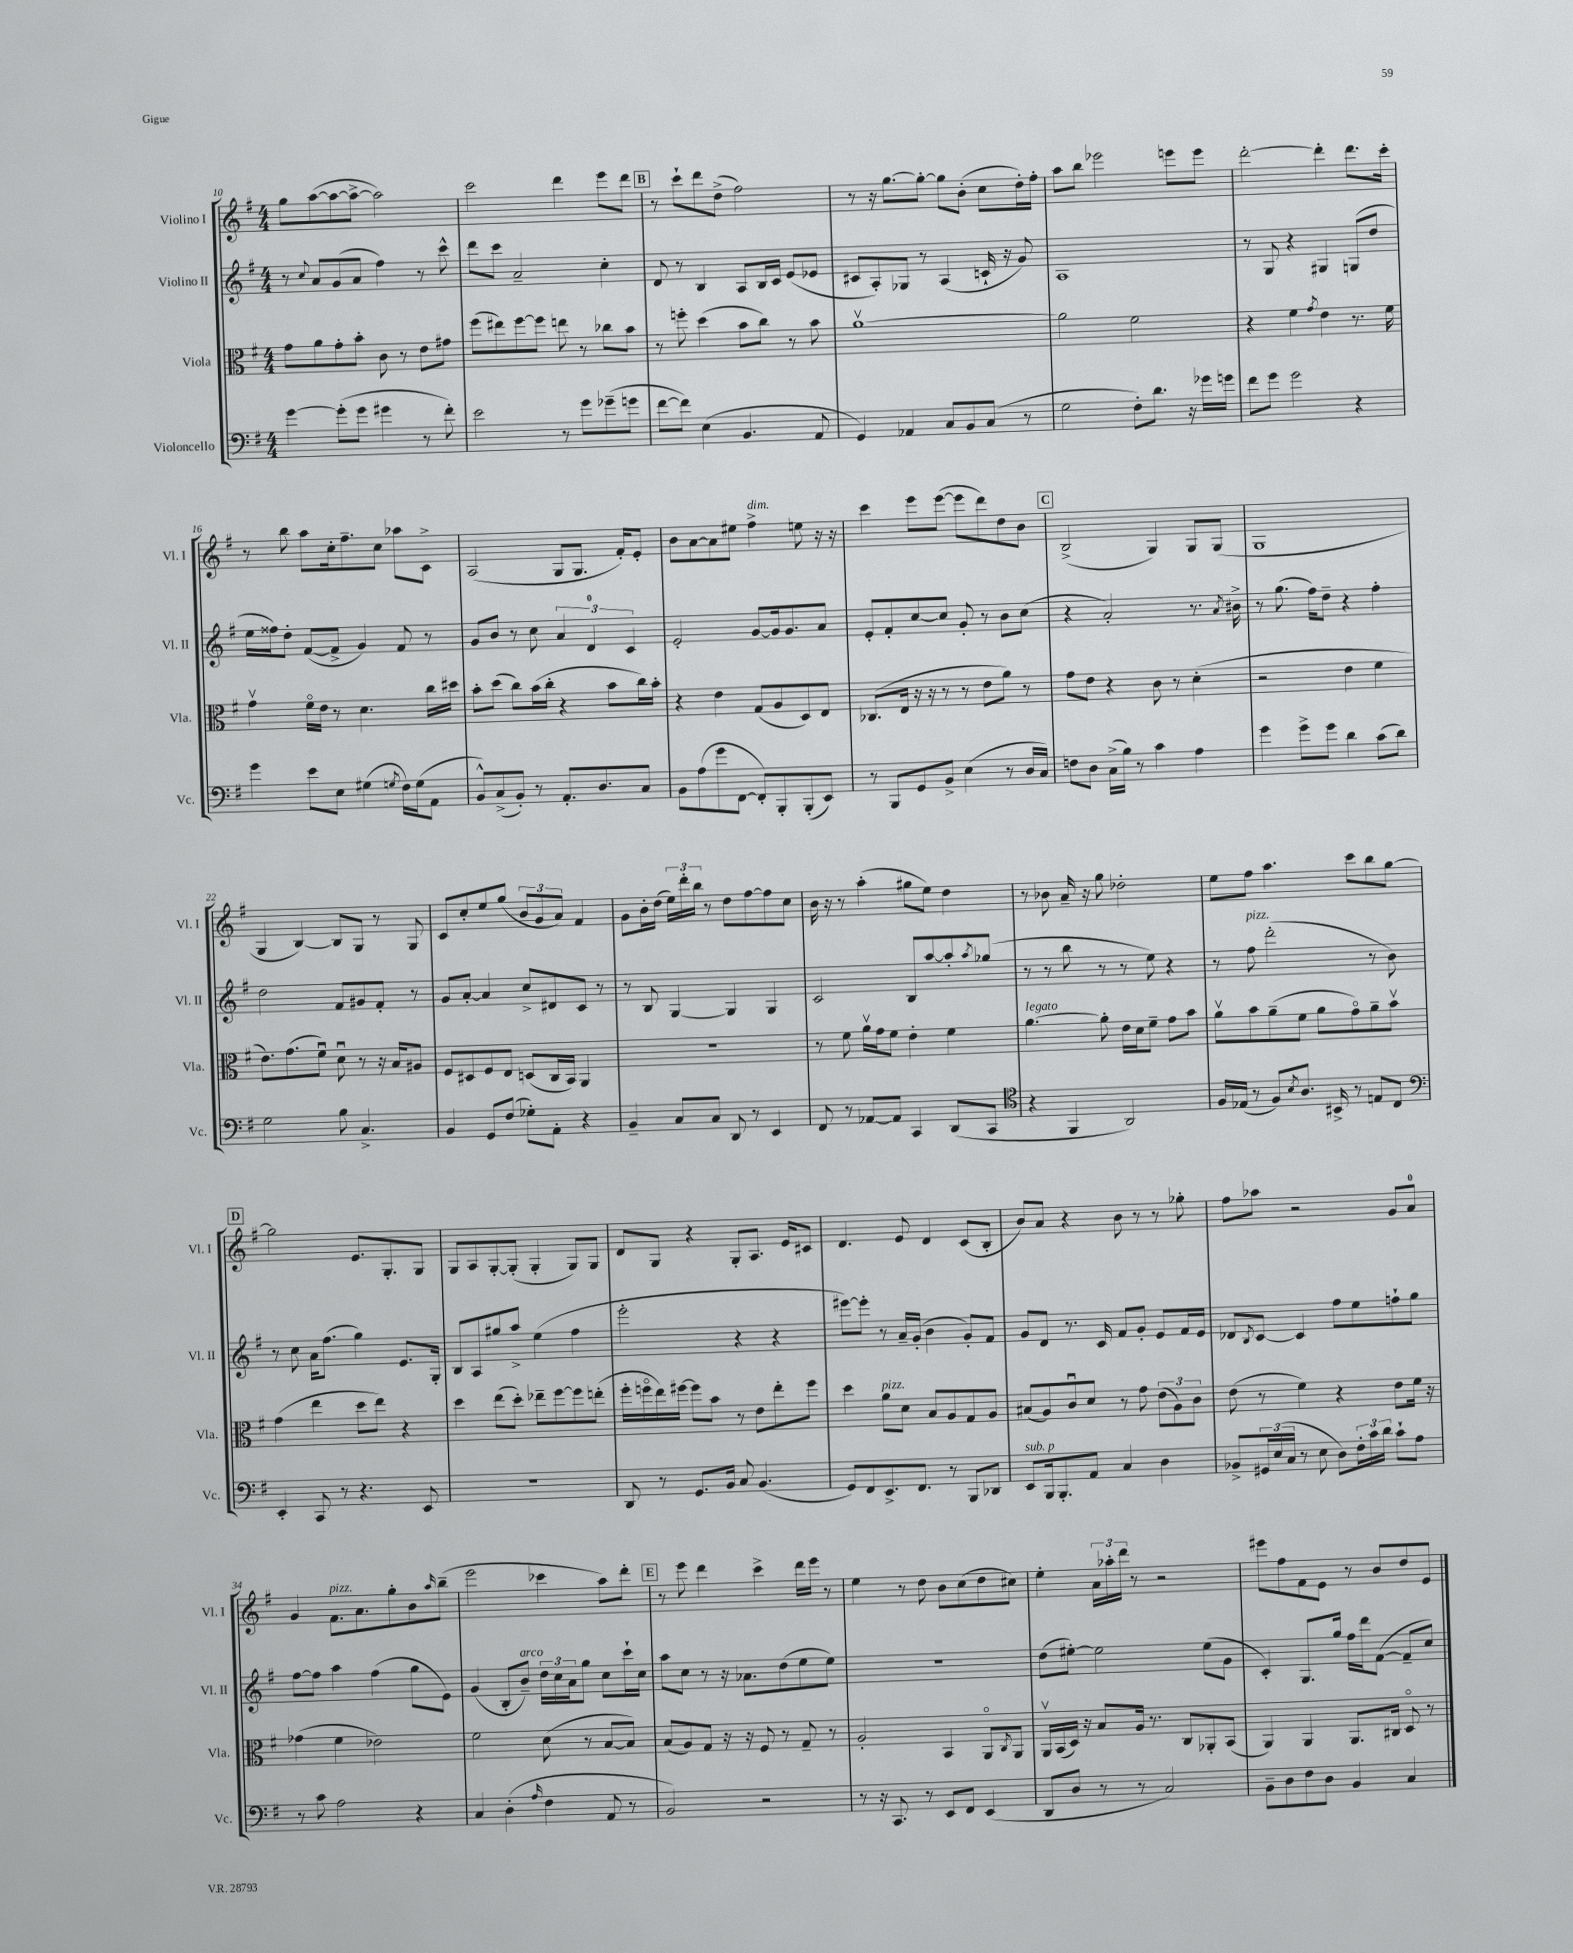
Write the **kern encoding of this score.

**kern	**kern	**kern	**kern
*staff4	*staff3	*staff2	*staff1
*clefF4	*clefC3	*clefG2	*clefG2
*k[f#]	*k[f#]	*k[f#]	*k[f#]
*M4/4	*M4/4	*M4/4	*M4/4
[4g	8g	8r	8gg
.	.	8qqcc	.
.	8a	8a	([8aa
(8g']	8g'	(8g	8aa_
8g	8b'	8a	8aa^_
4g#	8c	4ff#)	2aa])
.	8r	.	.
8r	8e	8r	.
8f#')	8g#	8ccc^^	.
=	=	=	=
2e	(8ff#	8ddd	2ccc
.	8ee#)	8ccc	.
.	[8ff#	2a~	.
.	8ff#]	.	.
8r	8ee	.	4ddd
8g	8r	.	.
(8g-~	8cc-	4cc'	8eee
8g	8b	.	8ddd
=	=	=	=
[8f#	8r	8d	8r
8f#])	8ff'	8r	8ccc`
(4E	(4dd	4B	8ddd
.	.	.	(8dd^
4.BB	8b	8A	2ff#)
.	8cc)	16B	.
.	.	16c	.
.	8r	(8e	.
8AA	8b	8e-	.
=	=	=	=
4GG)	[1av	8c#	8r
.	.	8A')	16r
.	.	.	[8.gg
4AA-	.	8G-	.
.	.	8r	8gg'_
8C	.	(4A	8gg]
8BB	.	.	(8b'
(8C	.	16c`	8cc
.	.	16r	.
8r	.	8g)	16dd')
.	.	.	16ff#'
=	=	=	=
2G	2a]	1A	8aa
.	.	.	8bb
.	.	.	2eee-
8F#')	2f#	.	.
8.d	.	.	.
.	.	.	8eee
16r	.	.	.
16g-	.	.	8eee
16g	.	.	.
=	=	=	=
8f#	4r	8r	[2ddd'
8g	.	8G	.
2g	4f#	4r	.
.	8qg	.	.
.	4e	4G#	4ddd']
4r	8.r	(8G	8.ddd
.	.	8dd	.
.	16f#	.	16ccc'
=	=	=	=
4g	4gv	16ee	8r
.	.	16ff##)	.
.	.	8dd'	8bb
8e	16f#o	([8f#	8aa
.	16e	.	.
8E	8r	8f#^]	16cc'
.	.	.	8.ff#~
(4G#	4.d	4g)	.
.	.	.	8cc
8qG	.	.	.
16F#)	.	8f#	8aa-
(16G	.	.	.
8AA	16cc	8r	8c^
.	16dd#	.	.
=	=	=	=
8BB^^)	8b'	8g	(2A
(8C^	(8dd	8b	.
8BB')	8cc)	8r	.
8r	(16b	8cc	.
.	16cc'	.	.
8.AA'	4r	6a	8G
.	.	.	8.G
.	.	6d	.
8.D	.	.	.
.	8b	.	.
.	.	.	16f#')
.	.	6c	.
8C	16cc)	.	8e'
.	16b'	.	.
=	=	=	=
8BB	4r	2e'	8b
(8A	.	.	[8a
8g	4e	.	8a]
[8FF#	.	.	8ee#
8FF#'])	(8G	[8g	4ff#^
8BBB'	8A	16g]	.
.	.	8.g	.
(8BBB'	8D)	.	8ee
8EE)	8E	8a	16r
.	.	.	16r
=	=	=	=
8r	(8.C-	8e'	4ccc
8BBB	.	8f#'	.
.	16E	.	.
8GG	16r	[8cc	8eee
.	16r	.	.
8BB^	8r	8cc]	([8eee
(4E	8r	8g'	8eee]
.	8e	8r	8ddd)
8r	8a)	8b	8dd
16D	8r	(8cc	8b
16C)	.	.	.
=	=	=	=
8F	8g	4r	(2B^
8D	8e	.	.
(16C^	4r	2a')	.
16B)	.	.	.
8r	.	.	.
4c	8c	.	4G)
.	8r	.	.
4A	(4d'	8.r	8G
.	.	.	(8G
.	.	8qa	.
.	.	16b#^	.
=	=	=	=
4g	2r	8r	1G
.	.	(8.gg	.
8g^	.	.	.
.	.	16ff#)	.
8g	.	8dd~	.
4d	4e	4r	.
(8c	4f#	4ff#'	.
8d)	.	.	.
=	=	=	=
2G	8.e)	2dd	4G
.	(8.g	.	.
.	.	.	[4B)
.	8f#u)	.	.
8B	8du	8f#	8B]
4.C^	8r	8g#	8G
.	16r	8f#'	8r
.	16B	.	.
.	8A#	8r	8G
=	=	=	=
4BB	8F#	8g	8c
.	8D#	[8a'	8cc'
8GG	8F#	4a]	8ee
(8F#	8E	.	(8gg
8G-')	(8D	8cc^	12b
.	.	.	12g
8AA'	16C	8d#	.
.	.	.	12a)
.	16BB)	.	.
4r	4AA	8c	4f#
.	.	8r	.
=	=	=	=
4BB~	1r	8r	8g
.	.	8B	16b'
.	.	.	(16dd
8C	.	[4G	24ee)
.	.	.	24ddd'
.	.	.	24bb
8C	.	.	8r
8DD	.	4G]	8dd
8r	.	.	[8ff#
4EE	.	4G	8ff#]
.	.	.	8cc
=	=	=	=
8FF#	8r	2c	16b
.	.	.	16r
8r	8f#	.	8r
[8AA-	16av	.	(4aa'
.	16g	.	.
8AA-]	8f#	.	.
4CC	4e'	8B	8gg#
.	.	[8aa	8ee)
(8DD	4f#	8aa']	4dd
.	.	8qaa	.
8CC	.	(8gg-	.
=	=	=	=
*clefC4	*	*	*
4r	[4.a	8r	8r
.	.	8r	8b-
4FF#	.	8bb	16a~
.	.	.	16r
.	8a']	8r	8gg
2AA)	16e	8r	2dd-'
.	16d	.	.
.	8f#~	8ee)	.
.	8g	4r	.
.	8b	.	.
=	=	=	=
16F#	8av	8r	8ee
(16E-	.	.	.
8r	8b	8ff#	8ff#
8F#)	(8a~	(2ddd'	4.aa
8qB	.	.	.
8.A	8f#	.	.
.	8a	.	.
16BB#^	.	.	.
8r	8go)	.	8ccc
8E	8a~	8r	8bb
8C	8bv	8b)	[8gg
=	=	=	=
*clefF4	*	*	*
4EE'	(4g	8r	2gg]
.	.	8cc	.
8CC	4ee	16a	.
.	.	(8.ff#	.
8r	.	.	.
4.r	8dd	4gg)	8.e
.	8ee)	.	.
.	.	.	8.G'
.	4r	8.e	.
8EE	.	.	8G
.	.	16G'	.
=	=	=	=
1r	4dd	8B	8G
.	.	8A	8A
.	(8ee	8gg#	[8G'
.	8dd')	8aa^	(8G']
.	8ee-~	(4ee	4G'
.	[8ff#	.	.
.	8ff#]	4ff#	8G)
.	(8ee'	.	8G
=	=	=	=
8DD	16ff#'	2eee'	8d
.	16ffo	.	.
8r	16ee)	.	8G
.	[16ff#	.	.
8.GG	8ff#]	.	4r
.	8b	.	.
16BB	.	.	.
8C	8r	4r	8G'
(4.BB	8e	.	8.A
.	8ee'	4r	.
.	.	.	16e
.	8ff#	.	8c#
=	=	=	=
8GG)	4dd	[8eee#)	4.d
8FF#	.	8eee#']	.
8.EE^	8a	8r	.
.	8d	16a~	8e
8.FF#	.	(16g'	.
.	8B	4b	4d
8r	8A	.	.
8BBB	8G	8g')	(8c
8DD-	8A	8f#	8B'
=	=	=	=
8EE	(8B#	8g	8b)
16BBB	8A)	8d	8a
8.BBB'	.	.	.
.	8cu	8.r	4r
8AA	8d	.	.
.	.	16c	.
4C	8r	8f#	8b
.	8g	8g'	8r
4D	(12e	8e	8r
.	12A)	.	.
.	.	16f#	8gg-'
.	12c	.	.
.	.	16e	.
=	=	=	=
8BB-^	(8e	8d-	8ff#
.	.	8qB	.
24GG#	8r	[8c	8aa-
(24E	.	.	.
24C	.	.	.
8r	4f#)	4c]	2r
8E	.	.	.
8D)	4r	8ff#	.
24F#'	.	8ee	.
24c	.	.	.
24d	.	.	.
8c`	8e	8ff`	8g
8A	16f#	8gg	8a
.	16r	.	.
=	=	=	=
8r	(4g-	[8ff#	4g
8c	.	8ff#]	.
2A	4f#	4aa	8.f#
.	.	.	8.a
.	2e-)	(4ff#	.
.	.	.	8gg'
4r	.	8gg	8b
.	.	.	16qqaa
.	.	8e)	(8bb~
=	=	=	=
4C	2f#	(4g	2eee
(4D'	.	8B'	.
.	.	8b~)	.
16qqA	.	.	.
4F#	(8d	24dd	4ccc-
.	.	24cc	.
.	.	24a	.
.	8r	8gg	.
8AA	[8B	8cc	8aa)
8r	8B])	16ccc`	8ddd'
.	.	16cc	.
=	=	=	=
2BB)	(8B	8aa	8r
.	8A)	8cc	8eee
.	8G	8r	4ddd
.	16r	16r	.
.	16r	8.a-	.
2r	8F#	.	4ccc^
.	8r	(8dd	.
.	8G~	8ee	16ddd
.	.	.	16eee
.	8r	8ee)	8r
=	=	=	=
8r	2A'	1r	4ee
16r	.	.	.
8.CC	.	.	.
.	.	.	8r
8r	.	.	8dd
8EE	4BB	.	8b
8FF#	.	.	(8cc
(4EE	8AAo	.	8dd
.	8qC	.	.
.	8AA	.	8cc#)
=	=	=	=
8DD	16AAv	(8dd	4ee'
.	(16BB	.	.
8D	16D)	[8ee#')	.
.	16r	.	.
8r	8B	2ee#]	24a
.	.	.	24aa-'
.	.	.	24ddd
8r	16A	.	8r
.	8.r	.	.
2C)	.	.	2r
.	8C	.	.
.	8AA-'	(8ee#	.
.	(8BB	8g	.
=	=	=	=
8BB~	4AA)	4c')	8eee#
8D	.	.	8ff#
8F#	4AA	8.G	8f#
8D	.	.	8e
.	.	16gg	.
4BB	8.AA	16ff#	8r
.	.	16ddd	.
.	.	([8f#	8b
.	16C#	.	.
4C	8Do	8f#~]	8dd
.	8r	8cc)	8e
==	==	==	==
*-	*-	*-	*-
